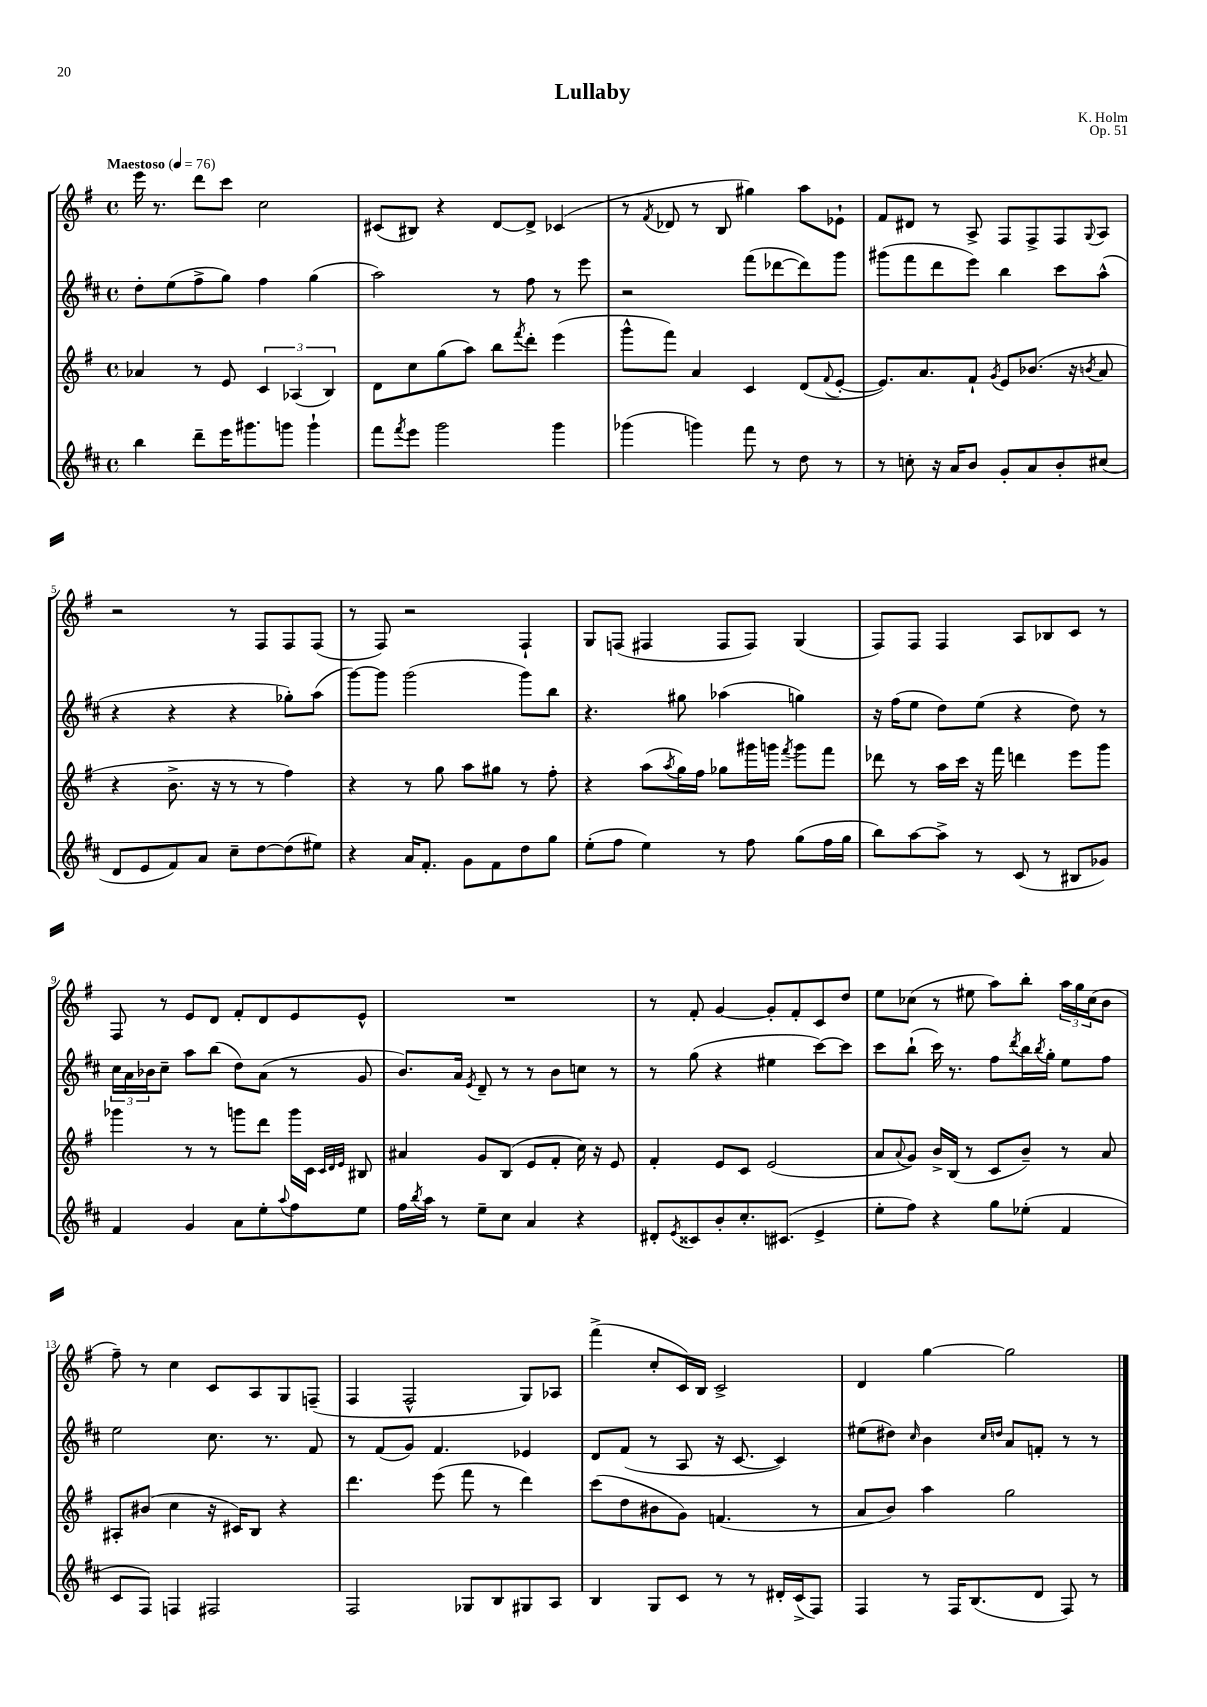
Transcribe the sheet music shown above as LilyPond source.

\header { title = "Lullaby" composer = "K. Holm" opus = "Op. 51" }
<<
\new StaffGroup <<
\new Staff = "s0" {
    \clef treble \key g \major \defaultTimeSignature \time 4/4 \tempo "Maestoso" 4 = 76
    e'''16 r8. d'''8 c'''8 c''2 |
    cis'8( bis8) r4 d'8~ d'8-> ces'4( |
    r8 \acciaccatura { fis'8 } des'8 r8 b8 gis''4) a''8 ees'8-! |
    fis'8 dis'8 r8 a8-> fis8 fis8-> fis8 \appoggiatura { g8 } a8 |
    r2 r8 fis8 fis8 fis8( |
    r8 fis8) r2 fis4-! |
    g8 f8( fis4 fis8 fis8) g4( |
    fis8) fis8 fis4 a8 bes8 c'8 r8 |
    fis8 r8 e'8 d'8 fis'8-. d'8 e'8 e'8-^ |
    R1 |
    r8 fis'8-. g'4~ g'8-. fis'8-. c'8 d''8 |
    e''8 ces''8( r8 eis''8 a''8) b''8-. \tuplet 3/2 { a''16 g''16 ces''16( } b'8 |
    fis''8--) r8 c''4 c'8 a8 g8 f8--( |
    fis4 fis2-^ g8) aes8 |
    fis'''4->( c''8-. c'16) b16 c'2-> |
    d'4 g''4~ g''2 \bar "|." |
}
\new Staff = "s1" {
    \clef treble \key d \major \defaultTimeSignature \time 4/4
    d''8-. e''8( fis''8-> g''8) fis''4 g''4( |
    a''2) r8 fis''8 r8 e'''8 |
    r2 fis'''8( des'''8~ des'''8) g'''8 |
    gis'''8( fis'''8 d'''8 e'''8) b''4 cis'''8 a''8-^( |
    r4 r4 r4 ges''8-.) a''8( |
    g'''8~) g'''8 g'''2( g'''8) b''8 |
    r4. gis''8 aes''4( g''4) |
    r16 fis''16( e''8 d''8) e''8( r4 d''8) r8 |
    \tuplet 3/2 { cis''16 a'16 bes'16 } cis''8-- a''8 b''8( d''8) a'8( r8 g'8 |
    b'8.) a'16 \acciaccatura { e'8 } d'8-- r8 r8 b'8 c''8 r8 |
    r8 g''8( r4 eis''4 cis'''8~) cis'''8 |
    cis'''8 b''8-!( cis'''16) r8. fis''8 \acciaccatura { d'''8 } b''16 \acciaccatura { b''8 } g''16-. e''8 fis''8 |
    e''2 cis''8. r8. fis'8 |
    r8 fis'8( g'8) fis'4. ees'4 |
    d'8 fis'8( r8 a8 r16 cis'8.~ cis'4) |
    eis''8( dis''8) \grace { cis''16 } b'4 \grace { cis''16 d''16 } a'8 f'8-. r8 r8 \bar "|." |
}
\new Staff = "s2" {
    \clef treble \key g \major \defaultTimeSignature \time 4/4
    aes'4 r8 e'8 \tuplet 3/2 { c'4 aes4( b4) } |
    d'8 c''8 g''8( a''8) b''8 \acciaccatura { fis'''8 } d'''8-. e'''4( |
    g'''8-^ fis'''8) a'4 c'4 d'8( \appoggiatura { fis'8 } e'8~-. |
    e'8.) a'8. fis'8-! \acciaccatura { g'8 } e'8 bes'8.( r16 \acciaccatura { b'8 } a'8 |
    r4 b'8.-> r16 r8 r8 fis''4) |
    r4 r8 g''8 a''8 gis''8 r8 fis''8-. |
    r4 a''8( \acciaccatura { a''8 } g''16) fis''16 ges''8 gis'''16 g'''16 \acciaccatura { fis'''8 } g'''8 fis'''8 |
    des'''8 r8 a''16 c'''16 r16 fis'''16 d'''4 e'''8 g'''8 |
    ges'''4 r8 r8 g'''8 d'''8 g'''16 c'16 \grace { c'32 d'32 e'32 } bis8 |
    ais'4 g'8 b8( e'8 fis'8-. c''16) r16 e'8 |
    fis'4-. e'8 c'8 e'2( |
    a'8 \appoggiatura { a'8 } g'8) b'16-> b16( r8 c'8 b'8--) r8 a'8 |
    ais8-. bis'8( c''4 r16 cis'16) b8 r4 |
    d'''4. e'''8( fis'''8 r8 d'''4) |
    c'''8( d''8 bis'8 g'8) f'4.( r8 |
    a'8 b'8) a''4 g''2 \bar "|." |
}
\new Staff = "s3" {
    \clef treble \key d \major \defaultTimeSignature \time 4/4
    b''4 d'''8-- e'''16 gis'''8. g'''8 g'''4-! |
    fis'''8 \acciaccatura { fis'''8 } e'''8 g'''2 g'''4 |
    ges'''4( g'''4) fis'''8 r8 d''8 r8 |
    r8 c''8-. r16 a'16 b'8 g'8-. a'8 b'8-. cis''8( |
    d'8 e'8 fis'8) a'8 cis''8-- d''8~ d''8( eis''8) |
    r4 a'16 fis'8.-. g'8 fis'8 d''8 g''8 |
    e''8-.( fis''8 e''4) r8 fis''8 g''8( fis''16 g''16 |
    b''8) a''8~ a''8-> r8 cis'8( r8 bis8 ges'8) |
    fis'4 g'4 a'8 e''8-. \appoggiatura { a''8 } fis''8 e''8 |
    fis''16 \acciaccatura { b''8 } a''16 r8 e''8-- cis''8 a'4 r4 |
    dis'8-. \acciaccatura { e'8 } cisis'8 b'8-. cis''8.-. cis'8.( e'4-> |
    e''8-. fis''8) r4 g''8 ees''8-.( fis'4 |
    cis'8 fis8) f4 fis2 |
    fis2 ges8 b8 gis8 a8 |
    b4 g8 cis'8 r8 r8 dis'16-. cis'16->( fis8) |
    fis4 r8 fis16 b8.( d'8 fis8) r8 \bar "|." |
}
>>
>>
